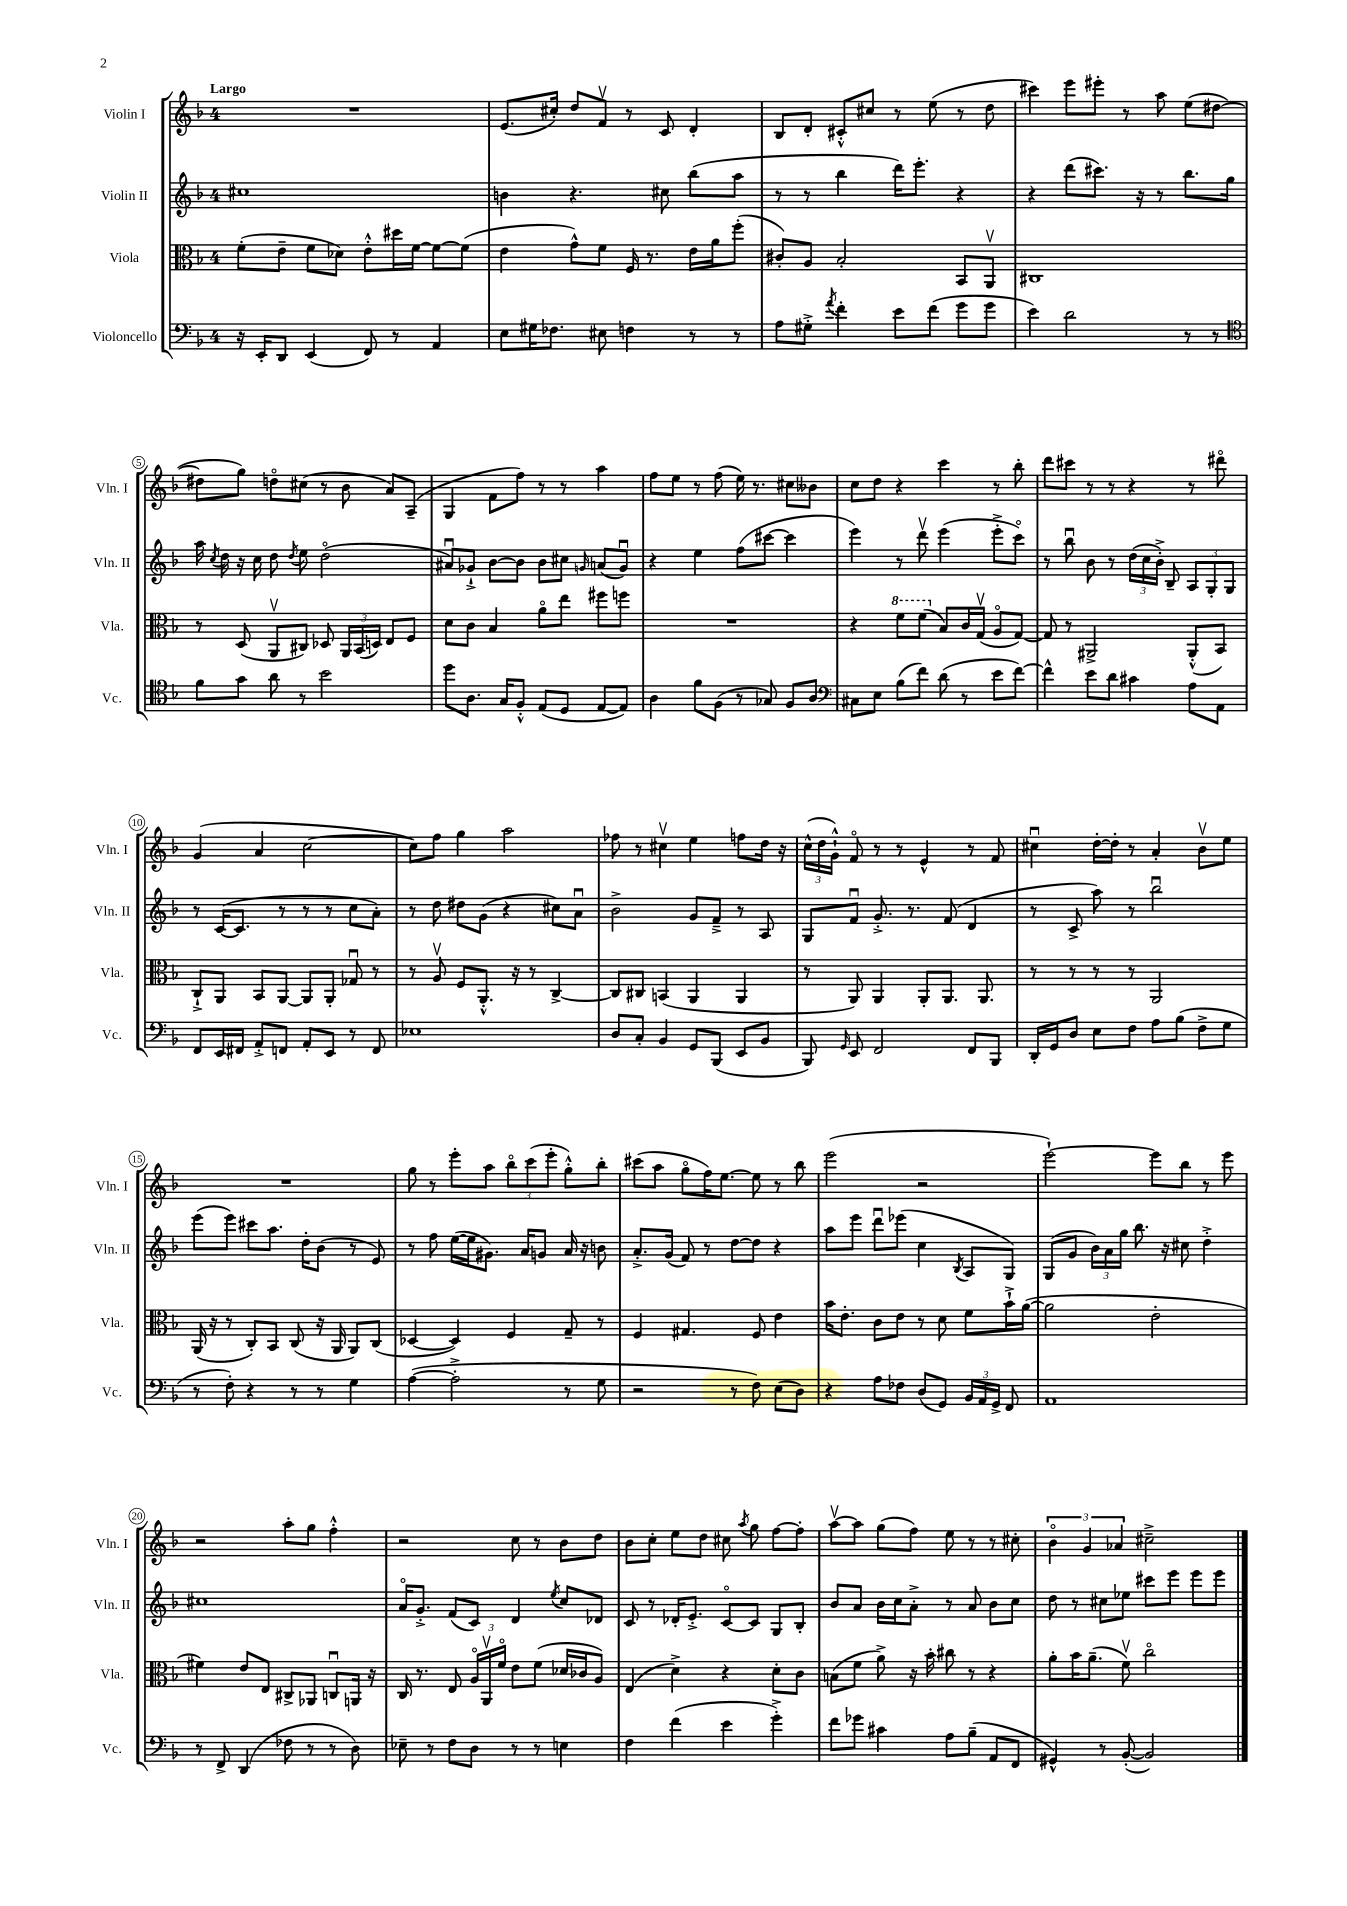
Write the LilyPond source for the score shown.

<<
\new StaffGroup <<
\new Staff = "s0" \with { instrumentName = "Violin I" shortInstrumentName = "Vln. I" } {
    \clef treble \key f \major \once \override Staff.TimeSignature.style = #'single-digit \time 4/4 \tempo "Largo"
    \autoBeamOff R1 |
    e'8.[( cis''16]-.) d''8[ f'8]\upbow r8 c'8 d'4-. |
    bes8[ d'8]-. cis'8[-.-^ cis''8] r8 e''8( r8 d''8 |
    cis'''4) e'''8[ eis'''8]-. r8 a''8 e''8[( dis''8]~ |
    dis''8[ g''8]) d''8[\flageolet cis''8]( r8 bes'8 a'8[) a8]--( |
    g4 f'8[ f''8]) r8 r8 a''4 |
    f''8[ e''8] r8 f''8( e''16) r8. cis''8[ beses'8] |
    c''8[ d''8] r4 c'''4 r8 bes''8-. |
    d'''8[ cis'''8] r8 r8 r4 r8 dis'''8\flageolet |
    g'4( a'4 c''2~ |
    c''8[) f''8] g''4 a''2 |
    fes''8 r8 cis''4\upbow e''4 f''8[ d''16] r16 |
    \tuplet 3/2 { c''16[-^( d''16 g'16]-!-^) } f'8\flageolet r8 r8 e'4-^ r8 f'8 |
    cis''4\downbow d''16[~-. d''16]-. r8 a'4-. bes'8[\upbow e''8] |
    R1 |
    g''8 r8 e'''8[-. a''8] \tuplet 3/2 { bes''8[\flageolet c'''8( e'''8]-. } g''8[-.-^) bes''8]-. |
    cis'''8[( a''8] g''8[\flageolet f''16) e''8.]~ e''8 r8 bes''8 |
    e'''2( r2 |
    e'''2~-!) e'''8[ bes''8] r8 e'''8 |
    r2 a''8[-. g''8] f''4-.-^ |
    r2 c''8 r8 bes'8[ d''8] |
    bes'8[ c''8]-. e''8[ d''8] cis''8 \acciaccatura { a''8 } g''8 f''8[~ f''8]-. |
    a''8[~\upbow a''8] g''8[( f''8]) e''8 r8 r8 cis''8-. |
    \tuplet 3/2 { bes'4\flageolet g'4 aes'4 } cis''2---> \bar "|." |
}
\new Staff = "s1" \with { instrumentName = "Violin II" shortInstrumentName = "Vln. II" } {
    \clef treble \key f \major \once \override Staff.TimeSignature.style = #'single-digit \time 4/4
    \autoBeamOff cis''1 |
    b'4 r4. cis''8 bes''8[( a''8] |
    r8 r8 bes''4 d'''16[) e'''8.]-. r4 |
    r4 d'''8[( cis'''8.]) r16 r8 bes''8.[ g''16] |
    a''16 \acciaccatura { c''8 } d''16 r16 c''16 d''8 \acciaccatura { d''8 } e''8 d''2\flageolet( |
    ais'8[\downbow) ges'8]-!-> bes'8[~ bes'8] bes'8[ cis''8] \grace { g'16 } a'8[( g'8]\downbow) |
    r4 e''4 f''8[( cis'''8]~ cis'''4 |
    e'''4) r8 d'''8\upbow e'''4( e'''8[-.-> c'''8]\flageolet) |
    r8 bes''8\downbow bes'8 r8 \tuplet 3/2 { d''16[( c''16 bes'16]-.->) } bes8-- \tuplet 3/2 { a8[ g8-. g8] } |
    r8 c'16[~( c'8.] r8 r8 r8 c''8[ a'8]-.) |
    r8 d''8 dis''8[ g'8]( r4 cis''8[) a'8]\downbow |
    bes'2-> g'8[ f'8]---> r8 a8 |
    g8[ f'8]\downbow g'8.-.-> r8. f'8( d'4 |
    r8 c'8-> a''8) r8 bes''2\downbow |
    e'''8[( e'''8]) cis'''8[ a''8.] d''16[-. bes'8]( r8 e'8) |
    r8 f''8 e''16[~( e''16 gis'8.]) a'16[ g'8] a'16 r16 b'8 |
    a'8.[-.-> g'16]( f'8) r8 d''8[~ d''8] r4 |
    a''8[ e'''8] d'''8[\downbow ees'''8]( c''4 \acciaccatura { bes8 } a8[ g8]) |
    g8[( g'8] \tuplet 3/2 { bes'16[) a'16 g''16] } bes''8. r16 cis''8 d''4-.-> |
    cis''1 |
    a'16[\flageolet g'8.]-.-> f'8[( c'8]) d'4 \acciaccatura { e''8 } c''8[ des'8] |
    c'8 r8 des'16[-. e'8.]-.-> c'8[~\flageolet c'8] g8[ bes8]-. |
    bes'8[ a'8] bes'16[ c''16 a'8]-.-> r8 a'8 bes'8[ c''8] |
    d''8 r8 cis''8[ ees''8] cis'''8[ e'''8] e'''8[ e'''8] \bar "|." |
}
\new Staff = "s2" \with { instrumentName = "Viola" shortInstrumentName = "Vla." } {
    \clef alto \key f \major \once \override Staff.TimeSignature.style = #'single-digit \time 4/4
    \autoBeamOff f'8[-.( e'8]-- f'8[ des'8]) e'8[-.-^ dis''16 f'16]~ f'8[~ f'8]( |
    e'4 g'8[-^) f'8] f16 r8. e'16[ a'16 f''8]-.( |
    cis'8[-.) a8] bes2-. bes,8[ a,8]\upbow |
    cis1 |
    r8 d8( a,8[\upbow cis8]) des8 \tuplet 3/2 { a,16[ bes,16( d16]) } e8[ f8] |
    d'8[ c'8] bes4 a'8[\flageolet e''8] fis''8[ f''8] |
    R1 |
    r4 \ottava #1 f''8[ f''8]( \ottava #0 bes8[) c'16 g16]\upbow( a8[\flageolet g8]~) |
    g8 r8 ais,2-> ais,8[-.-^( bes,8]) |
    c8[-!-> a,8] bes,8[ a,8]~ a,8[ a,8]-. ges8\downbow r8 |
    r8 a8\upbow f8[ a,8.]-.-^ r16 r8 c4~-> |
    c8[ cis8] b,4( a,4 a,4 |
    r8 a,8) a,4 a,8[-. a,8.] a,8. |
    r8 r8 r8 r8 a,2 |
    a,16( r16 r8 c8[-.) bes,8] c8( r16 a,16 a,8[) c8]( |
    des4~ des4) f4 g8-- r8 |
    f4 gis4. f8 e'4 |
    bes'16[ e'8.]-. c'8[ e'8] r8 d'8 f'8[ bes'16-!-> a'16]~( |
    a'2 e'2-. |
    fis'4) e'8[ e8] cis8[-> aes,8] c8[\downbow a,16] r16 |
    c16 r8. e8 \tuplet 3/2 { a16[\flageolet a,16\upbow f'16]\flageolet } e'8[ f'8]( des'16[ ces'16 a8]) |
    e4( d'4->) r4 d'8[-. c'8] |
    b8[( f'8] a'8->) r16 bes'16-. cis''8 r8 r4 |
    a'8[-. bes'16 a'8.]--( f'8\upbow) c''2\flageolet \bar "|." |
}
\new Staff = "s3" \with { instrumentName = "Violoncello" shortInstrumentName = "Vc." } {
    \clef bass \key f \major \once \override Staff.TimeSignature.style = #'single-digit \time 4/4
    \autoBeamOff r16 e,16[-. d,8] e,4( f,8) r8 a,4 |
    e8[ gis16 fes8.] eis8 f4 r8 r8 |
    a8[ gis8]-.-> \acciaccatura { a'8 } f'4-. e'8[ f'8]( g'8[ g'8] |
    e'4) d'2 r8 r8 |
    \clef tenor f'8[ g'8] a'8 r8 bes'2 |
    d''8[ a8.] g16[ f8]-.-^ e8[( d8] e8[~ e8]) |
    a4 f'8[ f8]( r8 ges8) f8[ a8] |
    \clef bass cis8[ e8] bes8[( f'8]) d'8( r8 e'8[ f'8]~) |
    f'4-^ e'8[ d'8] cis'4 a8[ a,8] |
    f,8[ e,16 fis,16] a,8[-.-> f,8] a,8[-. e,8] r8 f,8 |
    ees1 |
    d8[ c8]-. bes,4 g,8[ bes,,8]( e,8[ bes,8] |
    bes,,8) \grace { g,16 } e,8 f,2 f,8[ bes,,8] |
    d,16[-. g,16 d8] e8[ f8] a8[ bes8]( f8[-> g8] |
    r8 f8-.) r4 r8 r8 g4 |
    a4~( a2-.-> r8 g8 |
    r2 r8 f8) e8[( d8]) |
    r4 a8[ fes8] d8[( g,8]) \tuplet 3/2 { bes,16[ a,16 g,16]-> } f,8 |
    a,1 |
    r8 f,8-> d,4( fes8 r8 r8 d8) |
    ees8-- r8 f8[ d8] r8 r8 e4 |
    f4 f'4( e'4 g'4-.->) |
    f'8[ ges'8] cis'4 a8[ bes8]--( a,8[ f,8] |
    gis,4-^) r8 bes,8~-.( bes,2) \bar "|." |
}
>>
>>
\layout { \context { \Score \override BarNumber.stencil = #(make-stencil-circler 0.1 0.3 ly:text-interface::print) } }
